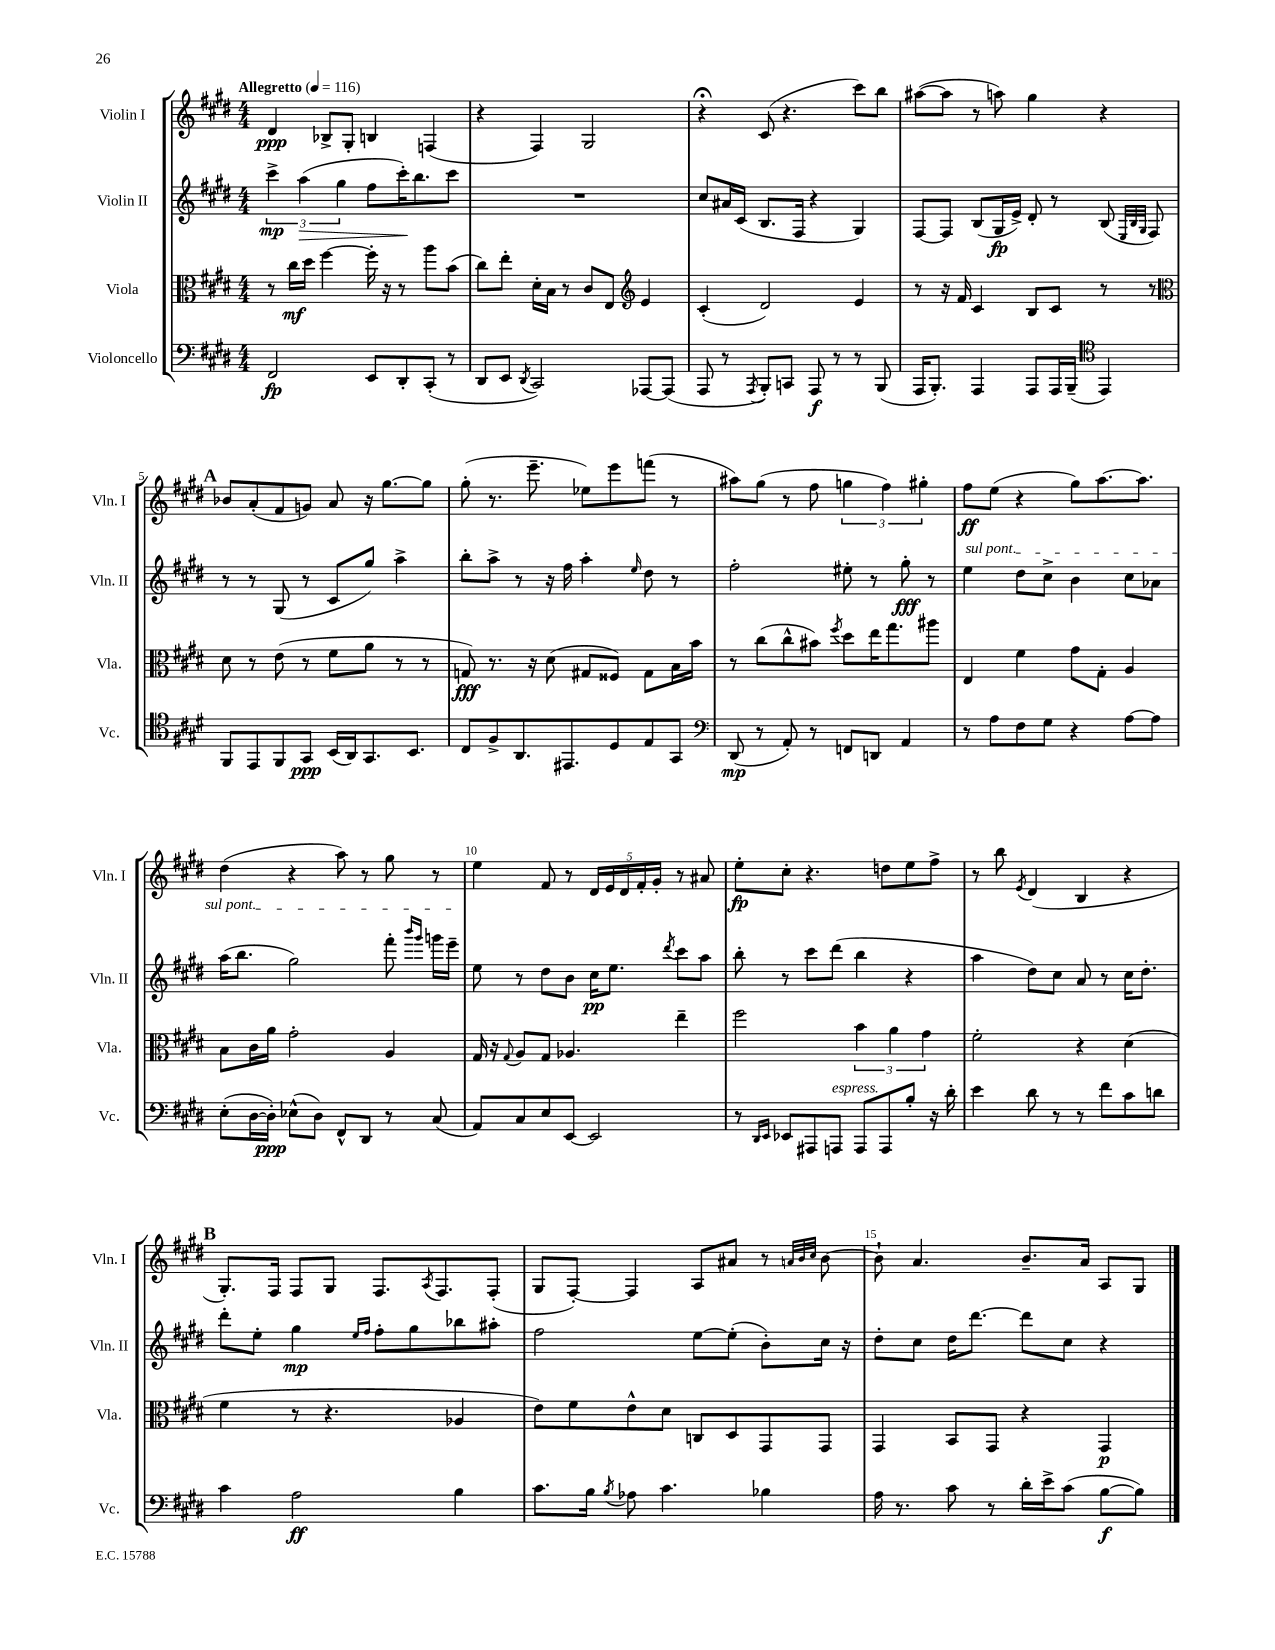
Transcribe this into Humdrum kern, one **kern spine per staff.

**kern	**kern	**kern	**kern
*staff4	*staff3	*staff2	*staff1
*clefF4	*clefC3	*clefG2	*clefG2
*k[f#c#g#d#]	*k[f#c#g#d#]	*k[f#c#g#d#]	*k[f#c#g#d#]
*M4/4	*M4/4	*M4/4	*M4/4
*MM116	*MM116	*MM116	*MM116
2FF#	8r	6ccc#^	4d#
.	16cc#	.	.
.	.	(6aa	.
.	16dd#	.	.
.	[4ff#	.	8B-^
.	.	6gg#	.
.	.	.	8G#'
8EE	16ff#']	8ff#	4B
.	16r	.	.
8DD#'	8r	16ccc#')	.
.	.	8.bb	.
(8CC#'	8aa	.	(4F
8r	(8b	8ccc#	.
=	=	=	=
8DD#	8cc#)	1r	4r
8EE	8ee'	.	.
8qDD#	.	.	.
2CC#)	16d#'	.	4F#)
.	16B	.	.
.	8r	.	.
.	8c#	.	2G#
.	8E	.	.
*	*clefG2	*	*
[8AAA-	4e	.	.
(8AAA-]	.	.	.
=	=	=	=
8AAA	(4c#'	8cc#	4r;
8r	.	16a#	.
.	.	(16c#	.
8qAAA	.	.	.
8BBB')	2d#)	8.B	(8c#
8CC	.	.	4.r
.	.	16F#	.
8AAA	.	4r	.
8r	.	.	.
8r	4e	4G#)	8ccc#)
(8BBB	.	.	8bb
=	=	=	=
16AAA	8r	[8F#	([8aa#
8.BBB')	.	.	.
.	16r	8F#]	8aa#]
.	16f#	.	.
4AAA	4c#	(8B	8r
.	.	16G#	8aa)
.	.	16e^)	.
8AAA	8B	8d#'	4gg#
16AAA	8c#	8r	.
(16BBB~	.	.	.
*clefC4	*	*	*
4EE)	8r	(8B	4r
.	.	32qqE	.
.	.	32qqB	.
.	.	32qqG#	.
.	8r	8F#)	.
=	=	=	=
*	*clefC3	*	*
8FF#	8d#	8r	8b-
8EE	8r	8r	(8a'
8FF#	(8e	(8G#	8f#
8GG#	8r	8r	8g)
(16BB	8f#	8c#	8a
16AA)	.	.	.
8.GG#	8a	8gg#)	16r
.	.	.	[8.gg#
.	8r	4aa^	.
8.BB	.	.	.
.	8r	.	8gg#]
=	=	=	=
8C#	8G)	8bb'	(8gg#'
8F#^	8.r	8aa^	8.r
8.AA	.	8r	.
.	16r	.	8.eee~
.	(8d#	16r	.
8.EE#	.	16ff#	.
.	8G#	4aa'	8ee-)
8D#	8F##)	.	8eee
.	.	16qqee	.
8E	8G#	8dd#	(8fff
8GG#	16B	8r	8r
.	16b	.	.
=	=	=	=
*clefF4	*	*	*
(8DD#	8r	2ff#'	8aa#)
8r	(8cc#	.	(8gg#
8AA')	8cc#^^	.	8r
8r	8b#)	.	8ff#
.	8qff#	.	.
8FF	8dd#	8ee#'	6gg
8DD	16ee	8r	.
.	.	.	6ff#)
.	8.gg#	.	.
4AA	.	8gg#'	.
.	.	.	6gg#'
.	8aa#	8r	.
=	=	=	=
8r	4E	4ee	8ff#
8A	.	.	(8ee
8F#	4f#	8dd#	4r
8G#	.	8cc#^	.
4r	8g#	4b	8gg#)
.	8G#'	.	[8.aa
[8A	4A	8cc#	.
.	.	.	8.aa]
8A]	.	8a-	.
=	=	=	=
(8E'	8B	(16aa	(4dd#
.	.	8.bb	.
[16D#	16c#	.	.
16D#'])	16a	.	.
(8E-^^	2g#'	2gg#)	4r
8D#)	.	.	.
8FF#^^	.	.	8aa)
8DD#	.	.	8r
8r	4A	8fff#'	8gg#
.	.	16qqbbb	.
.	.	16qqggg#	.
(8C#	.	16ggg	8r
.	.	16eee~	.
=	=	=	=
8AA)	16G#	8ee	4ee
.	16r	.	.
.	8qqG#	.	.
8C#	8A	8r	.
8E	8G#	8dd#	8f#
[8EE	4.A-	8b	8r
2EE]	.	16cc#	20d#
.	.	.	20e
.	.	8.ee	.
.	.	.	20d#
.	.	.	20f#'
.	.	.	20g#'
.	.	8qddd#	.
.	4ee~	8ccc#	8r
.	.	8aa	8a#
=	=	=	=
8r	2ff#	8bb'	8ee'
16qqDD#	.	.	.
16qqEE	.	.	.
8EE-	.	8r	8cc#'
8AAA#	.	8ccc#	4.r
8AAA	.	(8ddd#	.
8AAA	6b	4bb	.
8AAA	.	.	8dd
.	6a	.	.
8B'	.	4r	8ee
.	6g#	.	.
16r	.	.	8ff#^
16d#'	.	.	.
=	=	=	=
4e	2f#'	4aa	8r
.	.	.	8bb
.	.	.	8qe
8d#	.	8dd#)	(4d#
8r	.	8cc#	.
8r	4r	8a	4B
8f#	.	8r	.
8c#	(4d#	16cc#	4r
.	.	8.dd#'	.
8d	.	.	.
=	=	=	=
4c#	4f#	8ddd#'	8.G#')
.	.	8ee'	.
.	.	.	16F#
2A	8r	4gg#	8F#
.	4.r	.	8G#
.	.	16qqee	.
.	.	16qqff#	.
.	.	8ff#'	8.F#
.	.	8gg#	.
.	.	.	8qA
.	.	.	8.F#
4B	4A-	8bb-	.
.	.	8aa#'	(8F#'
=	=	=	=
8.c#	8e)	2ff#	8G#
.	8f#	.	[8F#')
16B	.	.	.
8qB	.	.	.
8A-	8e^^	.	4F#]
4.c#	8d#	.	.
.	8C	[8ee	8A
.	8D#	(8ee']	8a#
4B-	8GG#	8b')	8r
.	.	.	32qqa
.	.	.	32qqb
.	.	.	32qqcc#
.	8GG#	16cc#	[8b
.	.	16r	.
=	=	=	=
16A	4GG#	8dd#'	8b`]
8.r	.	.	.
.	.	8cc#	4.a
8c#	8BB	16dd#	.
.	.	[8.ddd#	.
8r	8GG#	.	.
16d#'	4r	8ddd#]	8.b~
16e^	.	.	.
(8c#	.	8cc#	.
.	.	.	16a
[8B	4GG#	4r	8A
8B])	.	.	8G#
==	==	==	==
*-	*-	*-	*-
